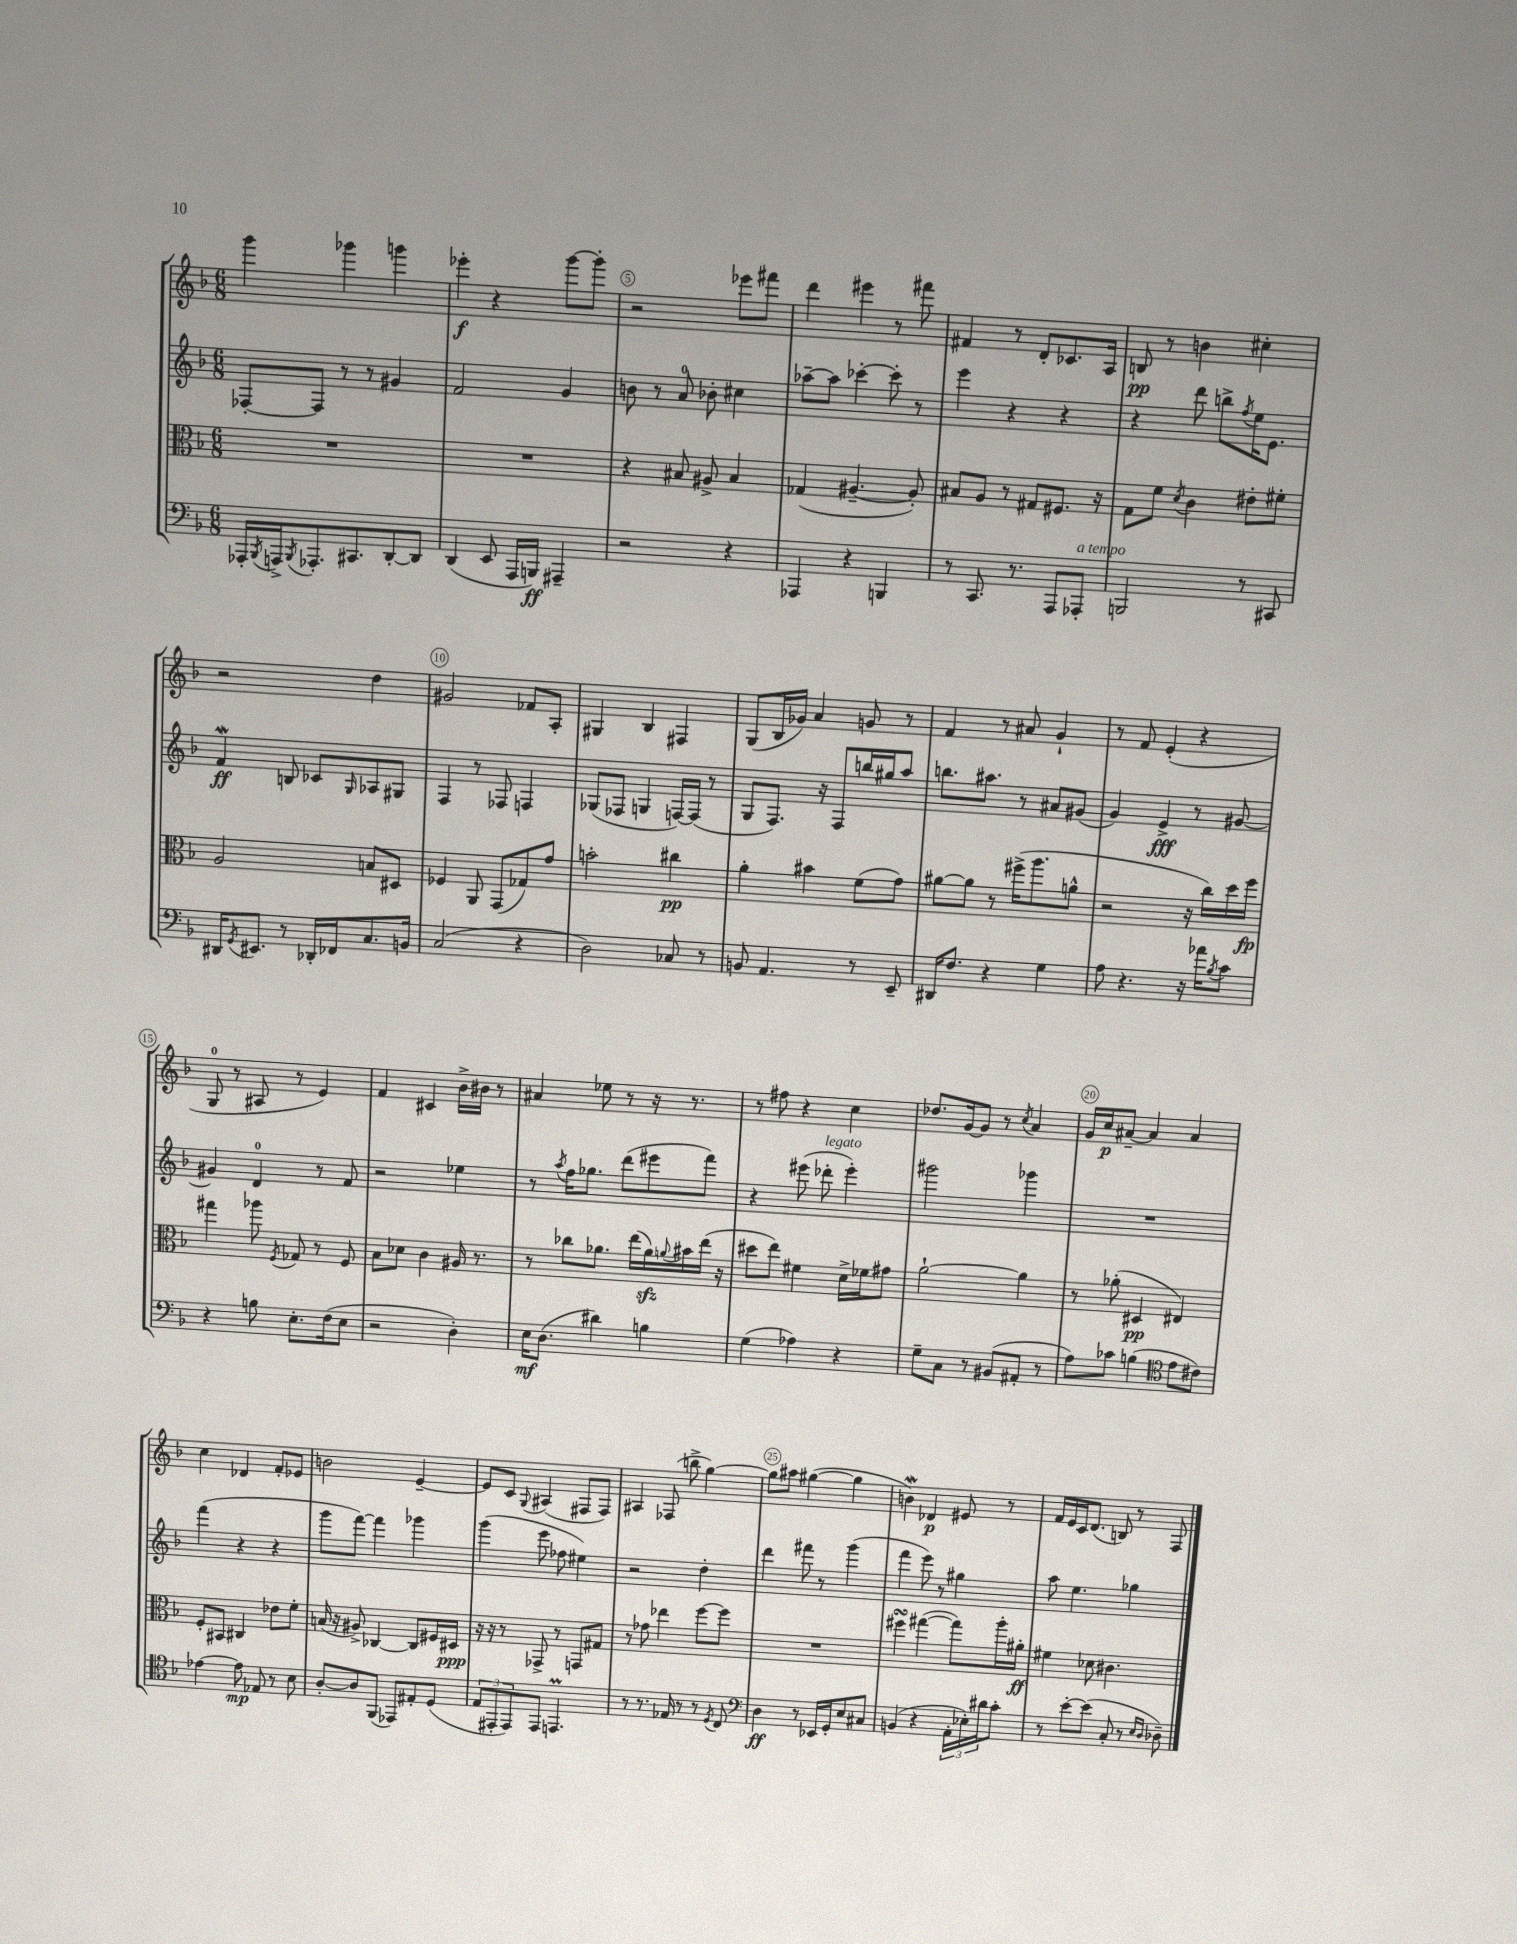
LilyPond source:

<<
\new StaffGroup <<
\new Staff = "s0" {
    \clef treble \key f \major \numericTimeSignature \time 6/8
    g'''4 ges'''4 g'''4 |
    ees'''4-.\f r4 g'''8~ g'''8-. |
    r2 ees'''8 fis'''8 |
    d'''4 eis'''4 r8 fis'''8 |
    fis'4 r8 d'8-. ces'8. a16 |
    b8\pp r8 b'4 cis''4-. |
    r2 d''4 |
    gis'2 fes'8 a8-. |
    gis4 bes4 fis4 |
    g8( bes16 ges'16) a'4 g'8 r8 |
    f'4 r8 ais'8 g'4-! |
    r8 f'8 e'4-.( r4 |
    g8-0 r8 ais8 r8 e'4) |
    f'4 cis'4 bes'16-> bis'16 r8 |
    ais'4 ees''8 r8 r16 r8. |
    r8 fis''8 r4 c''4 |
    des''8. g'16~ g'8 r8 \acciaccatura { c''8 } a'4 |
    g'16 c''16\p ais'8~-- ais'4 ais'4 |
    c''4 des'4 f'8-. ees'8 |
    b'2 e'4~-- |
    e'8 c'8 \appoggiatura { g8 } ais4( fis8 fis8) |
    ais4 fes8( b''8-> g''4~) |
    g''8 ais''8 gis''4~( gis''4 |
    b'4\mordent) des'4\p eis'8 r8 |
    f'16 e'16 c'16 d'8.( b8) r8 f8 \bar "|." |
}
\new Staff = "s1" {
    \clef treble \key f \major \numericTimeSignature \time 6/8
    fes8~-. fes8 r8 r8 gis'4 |
    f'2 g'4 |
    b'8 r8 a'8-0 bes'8-. cis''4 |
    aes''8~-- aes''8 ces'''4~-. ces'''8-. r8 |
    e'''4 r4 r4 |
    r4 d'''8 b''8-> \acciaccatura { f''8 } e''16 e'8. |
    f'4\mordent\ff b8 ces'8 \grace { g16 } aes8 gis8 |
    f4 r8 fes8 f4 |
    ges8( fes8 g4 f16~) f16( r8 |
    g8 f8.) r16 f8 b''16 gis''16 a''8 |
    b''8. ais''8. r8 ais'8 gis'8( |
    g'4) e'4->\fff r8 gis'8~ |
    gis'4 d'4-0 r8 f'8 |
    r2 ees''4 |
    r8 \acciaccatura { a''8 } f''16 ges''8. d'''8( eis'''8 f'''8) |
    r4 eis'''8( des'''8-.^\markup { \italic "legato" } eis'''4-.) |
    gis'''2 ges'''4 |
    R2. |
    f'''4( r4 r4 |
    g'''8 f'''8~) f'''4 ges'''4 |
    g'''4( e'''8 fes''8 eis''4) |
    r2 d''4-. |
    d'''4 fis'''8 r8 g'''4( |
    f'''4 e'''8) r8 gis''4 |
    a''8 e''4. ges''4 \bar "|." |
}
\new Staff = "s2" {
    \clef alto \key f \major \numericTimeSignature \time 6/8
    R2. |
    R2. |
    r4 bis8 ais8-> bis4 |
    ges4( ais4.~-- ais8-.) |
    bis8 a8 r8 gis8 fis8. r16 |
    g8 f'8 \acciaccatura { d'8 } c'4 eis'8-. fis'8-. |
    a2 b8 dis8 |
    fes4 a,8 g,8( ges8) g'8 |
    b'2-. cis''4\pp |
    a'4-. bis'4 f'8( g'8) |
    ais'8~ ais'8 r8 fis''16->( a''8. a'8-^ |
    r2 r16 c''16) d''16 f''16\fp |
    gis''4 aes''8 \acciaccatura { f8 } ges8 r8 f8 |
    bes8 des'8 c'4 ais16 r8. |
    r8 ces''8 aes'8. e''16( aes'16\sfz) \appoggiatura { a'8 } bis'16 e''16( r16 |
    dis''8 e''8) fis'4 d'16-> fes'16 gis'8 |
    a'2~-! a'4 |
    r8 aes'8-.( dis4\pp eis4) |
    f8-. bis,8 cis4 ees'8 f'8-. |
    b16( r16 ais8->) ces4~ ces8 fis16 dis16\ppp |
    r16 r16 r8 ges,8-> r8 g,8 gis8 |
    r8 ges'8 ees''4 f''8~ f''8 |
    R2. |
    fis''4\turn gis''4~( gis''8) a''16-. ais'16-.\ff |
    fis'4 des'8 cis'4. \bar "|." |
}
\new Staff = "s3" {
    \clef bass \key f \major \numericTimeSignature \time 6/8
    aes,,16-. \acciaccatura { bes,,8 } a,,16-> \acciaccatura { bes,,8 } aes,,8.-. cis,8. d,8~-. d,8 |
    d,4( e,8 a,,16 b,,16\ff) ais,,4-- |
    r2 r4 |
    aes,,4 r4 b,,4 |
    r8 c,8. r8. a,,8 aes,,8-.^\markup { \italic "a tempo" } |
    b,,2 r8 cis,8 |
    dis,16 \acciaccatura { g,8 } eis,8. r8 des,16-. fes,16 c8. b,16 |
    c2( r4 |
    d2) ces8 r8 |
    b,8 a,4. r8 e,8-- |
    dis,16 f8. r4 g4 |
    a8 r4. r16 aes'16 \acciaccatura { bes8 } c'8 |
    r4 b8 e8.-. f16( e8 |
    r2 d4-.) |
    e16\mf d8.( dis'4) b4 |
    g4( aes4) r4 |
    g8-- c8 r8 bis,8( ais,8-. r8 |
    a8) ces'8 b4( \clef tenor e'8 cis'8) |
    ees'4~ ees'8\mp ees8 r8 bes8 |
    a8~-. a8 f,8( ees,8) eis8-. d8( |
    \tuplet 3/2 { e8 eis,8-. eis,8) } eis,8 e,4.\prall |
    r8 r8. ees16 r8 r8 \acciaccatura { d8 } c8 |
    \clef bass d4\ff r8 ees,16 g,16-. e8 cis8 |
    b,4( r4 \tuplet 3/2 { a,16-. ees16-.) dis'16 } c'8-. |
    r8 e'8~-. e'8( c8-. r8 \grace { e16 d16 } des8--) \bar "|." |
}
>>
>>
\layout { \context { \Score currentBarNumber = #3 \override BarNumber.break-visibility = ##(#f #t #t) barNumberVisibility = #(every-nth-bar-number-visible 5) \override BarNumber.stencil = #(make-stencil-circler 0.1 0.3 ly:text-interface::print) } }
